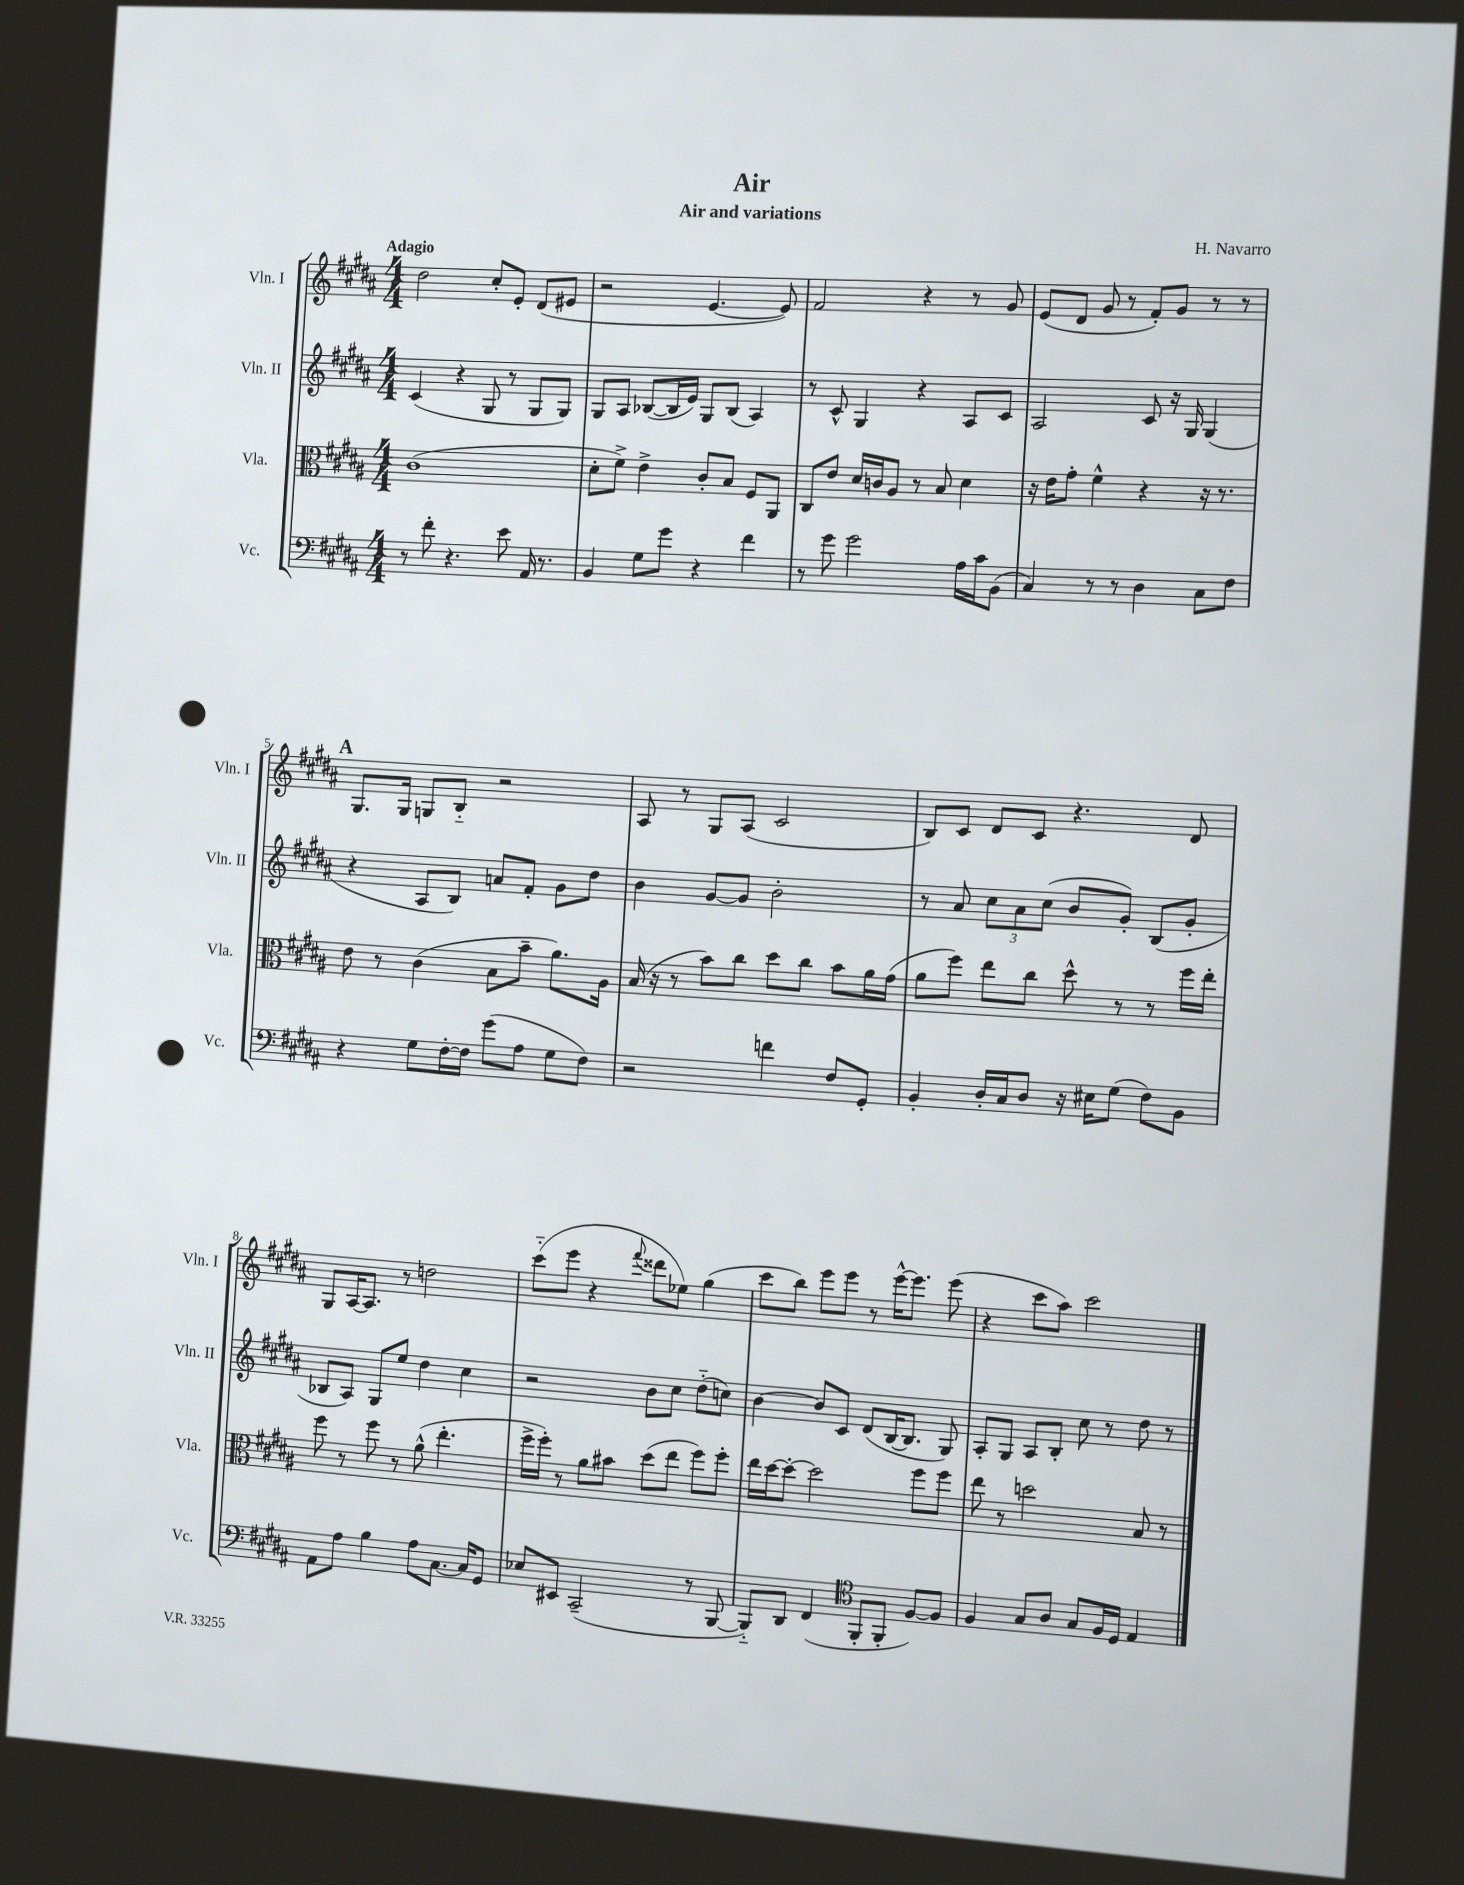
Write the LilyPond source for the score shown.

\header { title = "Air" composer = "H. Navarro" subtitle = "Air and variations" }
<<
\new StaffGroup <<
\new Staff = "s0" \with { instrumentName = "Vln. I" shortInstrumentName = "Vln. I" } {
    \clef treble \key b \major \numericTimeSignature \time 4/4 \tempo "Adagio"
    \autoBeamOff dis''2 cis''8[-. e'8]-. dis'8[( eis'8] |
    r2 e'4.~ e'8) |
    fis'2 r4 r8 gis'8 |
    e'8[( dis'8] gis'8 r8 fis'8[-.) gis'8] r8 r8 |
    \mark \markup { \bold "A" } gis8.[ gis16] g8[ b8]-_ r2 |
    ais8 r8 gis8[ ais8]( cis'2 |
    b8[) cis'8] dis'8[ cis'8] r4. dis'8 |
    gis8[ ais16~ ais8.] r8 d''2 |
    cis'''8[-_( e'''8] r4 \appoggiatura { fis'''8 } disis'''8[ ees''8]) gis''4( |
    cis'''8[ b''8]) e'''8[ e'''8] r8 e'''16[~-^ e'''8.] e'''8( |
    r4 cis'''8[ ais''8]) cis'''2 \bar "|." |
}
\new Staff = "s1" \with { instrumentName = "Vln. II" shortInstrumentName = "Vln. II" } {
    \clef treble \key b \major \numericTimeSignature \time 4/4
    \autoBeamOff cis'4( r4 gis8 r8 gis8[ gis8]) |
    gis8[ ais8] bes8[~( bes16 e'16]) gis8[ bes8]( ais4) |
    r8 cis'8-^ gis4 r4 ais8[ cis'8] |
    ais2 cis'8 r16 gis16 gis4( |
    \mark \markup { \bold "A" } r4 ais8[ b8]) a'8[ fis'8]-. gis'8[ dis''8] |
    b'4 gis'8[~ gis'8] b'2-. |
    r8 ais'8 \tuplet 3/2 { cis''8[ ais'8 cis''8]( } b'8[ gis'8]-.) b8[( gis'8]-. |
    bes8[ ais8]) gis8[ e''8] dis''4 cis''4 |
    r2 b'8[ cis''8] dis''8[-_( c''8]) |
    b'4~ b'8[ cis'8] dis'8[( b16~ b8.] gis8) |
    ais8[-. gis8] ais8[ b8]-. cis''8 r8 dis''8 r8 \bar "|." |
}
\new Staff = "s2" \with { instrumentName = "Vla." shortInstrumentName = "Vla." } {
    \clef alto \key b \major \numericTimeSignature \time 4/4
    \autoBeamOff cis'1( |
    dis'8[-. fis'8]->) e'4-> cis'8[-. b8] fis8[ ais,8] |
    cis8[ e'8] dis'16[ c'16 ais8] r8 b8 dis'4 |
    r16 e'16[ gis'8]-. fis'4-^ r4 r16 r8. |
    \mark \markup { \bold "A" } e'8 r8 cis'4( b8[ b'8]-- ais'8.[) ais16] |
    b16( r16 r8 b'8[) cis''8] dis''8[ cis''8] b'8[ ais'16 gis'16]( |
    ais'8[ fis''8]) e''8[ cis''8] dis''8-^ r8 r8 fis''16[ e''16]-. |
    fis''8 r8 fis''8 r8 ais'8-^( e''4.-. |
    fis''16[-> fis''16]-.) r8 ais'8[ bis'8] dis''8[( e''8] fis''8[) fis''8]-. |
    e''16[ dis''16~ dis''8]~-. dis''2 fis''8[ fis''8] |
    e''8 r8 d''2 b8 r8 \bar "|." |
}
\new Staff = "s3" \with { instrumentName = "Vc." shortInstrumentName = "Vc." } {
    \clef bass \key b \major \numericTimeSignature \time 4/4
    \autoBeamOff r8 fis'8-. r4. e'8 ais,16 r8. |
    b,4 gis8[ gis'8] r4 fis'4 |
    r8 gis'8 gis'2 ais16[ cis'16 b,8]( |
    cis4) r8 r8 dis4 cis8[ fis8] |
    \mark \markup { \bold "A" } r4 gis8[ fis16~-. fis16] gis'8[( ais8] gis8[ fis8]) |
    r2 f'4 fis8[ gis,8]-. |
    b,4-. dis16[-. cis16 dis8] r16 eis16[ gis8]( fis8[) b,8] |
    ais,8[ ais8] b4 ais8[ cis8.]~ cis16[ gis,8] |
    ees8[ eis,8] cis,2--( r8 b,,8~ |
    b,,8[-_) dis,8] fis,4( \clef tenor fis,8[-. fis,8]-. fis8[~) fis8] |
    fis4 gis8[ ais8] gis8[ fis16 dis16] e4 \bar "|." |
}
>>
>>
